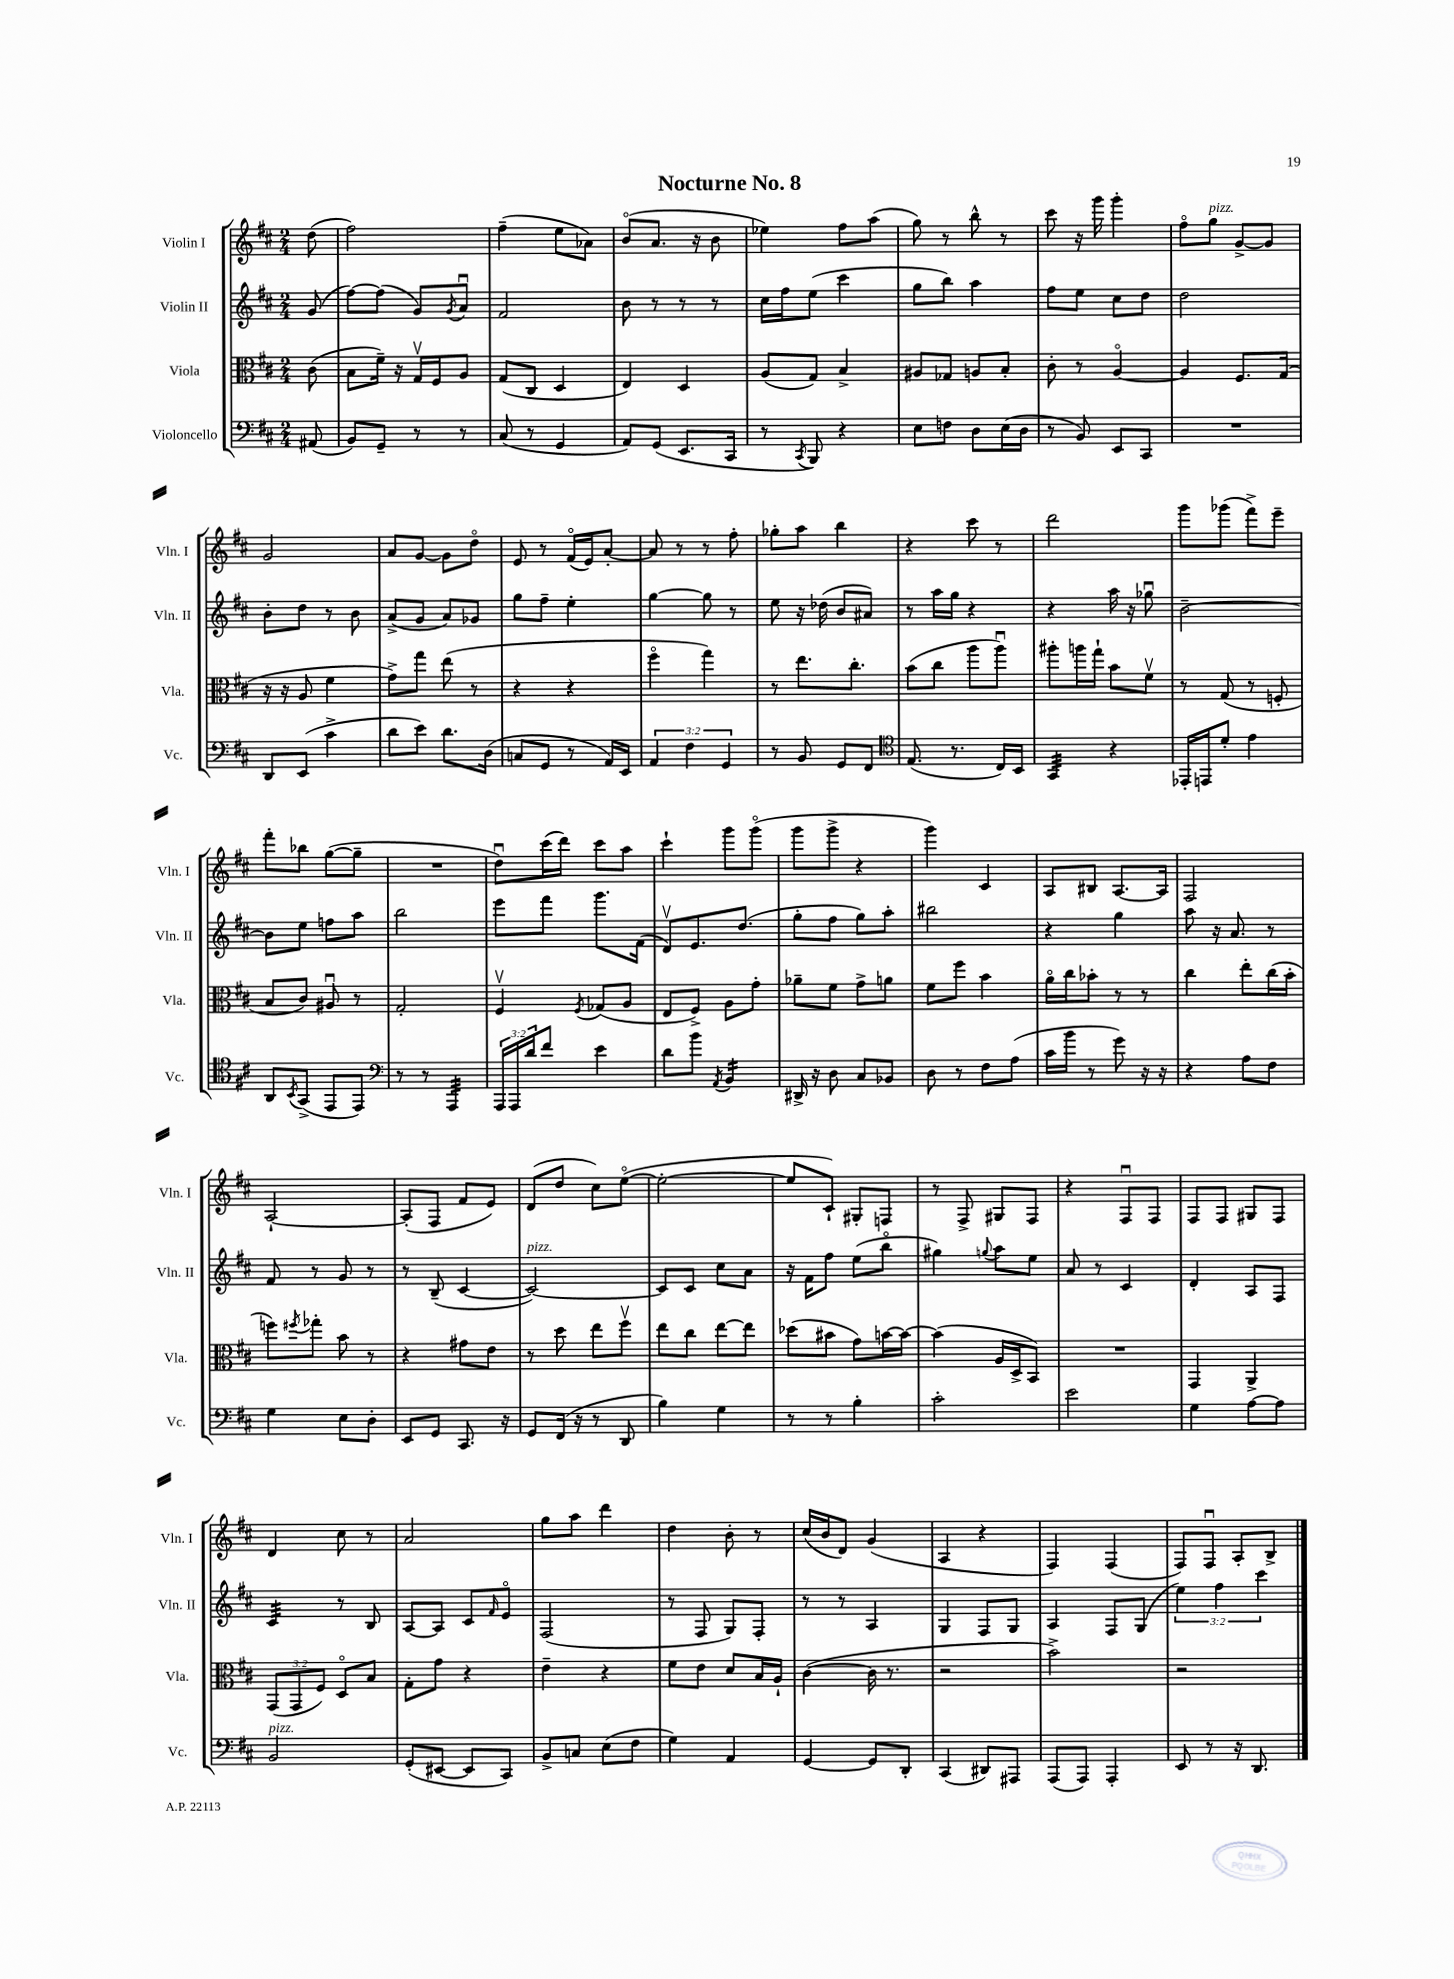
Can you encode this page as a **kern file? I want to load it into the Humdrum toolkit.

**kern	**kern	**kern	**kern
*staff4	*staff3	*staff2	*staff1
*clefF4	*clefC3	*clefG2	*clefG2
*k[f#c#]	*k[f#c#]	*k[f#c#]	*k[f#c#]
*M2/4	*M2/4	*M2/4	*M2/4
(8AA#/	(8c#\	(8g/	(8dd\
=	=	=	=
8BB/L)	8B\L	[8ff#\L)	2ff#\)
8GG~/J	16f#~\Jk)	(8ff#\]J	.
.	16r	.	.
8r	16Gv/LL	8g/L)	.
.	16F#/J	.	.
.	.	8qg/	.
8r	8A/J	8au/J	.
=	=	=	=
(8C#/	(8G/L	2f#/	(4ff#~\
8r	8C#/J	.	.
4GG/	4D/	.	8ee\L
.	.	.	8a-\J)
=	=	=	=
8AA/L)	4E/)	8b\	(8bo/L
(8GG/J	.	8r	8.a/J
8.EE/L	4D/	8r	.
.	.	.	16r
.	.	8r	8b\
16CC#/Jk	.	.	.
=	=	=	=
8r	(8A/L	16cc#\LL	4ee-\)
.	.	16ff#\J	.
8qCC#/	.	.	.
8BBB/)	8G/J)	(8ee\J	.
4r	4B^/	4ccc#\	8ff#\L
.	.	.	(8aa\J
=	=	=	=
8E\L	8A#/L	8gg\L	8gg\)
8F\J	8G-/J	8bb\J)	8r
8D\L	8A/L	4aa\	8bb^^\
(16E\L	8B'/J	.	8r
16D\JJ	.	.	.
=	=	=	=
8r	8c#'\	8ff#\L	8ccc#\
8BB/)	8r	8ee\J	16r
.	.	.	16ggg\
8EE/L	[4Ao/	8cc#\L	4ggg'\
8CC#/J	.	8dd\J	.
=	=	=	=
2r	4A/]	2dd\	8ff#o\L
.	.	.	8gg\J
.	8.F#/L	.	[8g^/L
.	.	.	8g/]J
.	(16G/Jk	.	.
=	=	=	=
8DD/L	16r	8b'\L	2g/
.	16r	.	.
(8EE/J	8A/	8dd\J	.
4c#^\	4f#\	8r	.
.	.	8b\	.
=	=	=	=
8d\L	8g^\L)	(8a^/L	8a/L
8e\J)	8gg\J	8g/J	[8g/J
8.d\L	(8ee\	8a/L)	8g\]L
.	8r	8g-/J	8ddo\J
(16D\Jk	.	.	.
=	=	=	=
8C/L	4r	8gg\L	8e/
8GG/J	.	8ff#~\J	8r
8r	4r	4ee'\	(16f#o/LL
.	.	.	16e/J)
16AA/LL)	.	.	[8a'/J
16EE/JJ	.	.	.
=	=	=	=
6AA/	4ff#o\	[4gg\	8a/]
.	.	.	8r
6F#\	.	.	.
.	4gg\)	8gg\]	8r
6GG/	.	.	.
.	.	8r	8ff#'\
=	=	=	=
8r	8r	8ee\	8gg-'\L
8BB/	8.ee\L	16r	8aa\J
.	.	(16dd-\	.
8GG/L	.	8b/L	4bb\
.	8.cc#'\J	.	.
8FF#/J	.	8a#/J)	.
=	=	=	=
*clefC4	*	*	*
(8.E/	(8b\L	8r	4r
.	8cc#\J	16aa\LL	.
8.r	.	16gg\JJ	.
.	8aa\L	4r	8ccc#\
16C#/LL)	8aau\J)	.	8r
16BB/JJ	.	.	.
=	=	=	=
4GG/	8aa#'\L	4r	2ddd\
.	16aa\L	.	.
.	16gg`\JJ	.	.
4r	8b\L	16aa\	.
.	.	16r	.
.	8f#v\J	8gg-u\	.
=	=	=	=
16EE-'/LL	8r	[2b~\	8ggg\L
16EE/J	.	.	.
8d'/J	(8G/	.	(8ggg-\J
4e\	8r	.	8fff#^\L)
.	8F'/	.	8eee~\J
=	=	=	=
8AA/L	8B/L	8b\]L	8fff#'\L
8qBB/	.	.	.
(8GG^/J	8c#/J)	8ee\J	8bb-\J
8EE/L	8A#u/	8ff\L	([8gg\L
8EE/J)	8r	8aa\J	8gg~\]J
=	=	=	=
*clefF4	*	*	*
8r	2G'/	2bb\	2r
8r	.	.	.
4AAA/	.	.	.
=	=	=	=
24AAA/LL	4F#v/	8eee\L	8ddu\L)
24AAA/	.	.	.
24d/J	.	.	.
8f#/J	.	8fff#\J	(16ccc#\L
.	.	.	16ddd\JJ)
.	8qF#/	.	.
4e\	(8G-/L	8.ggg\L	8ccc#\L
.	8A/J	.	8aa\J
.	.	(16f#\Jk	.
=	=	=	=
8d\L	8E/L	8dv/L)	4ccc#`\
8b\J	8F#^/J)	8.e/	.
8qAA/	.	.	.
4BB/	8A\L	.	8ggg\L
.	.	(8.dd/J	.
.	8g'\J	.	(8gggo\J
=	=	=	=
16DD#^/	8a-~\L	8gg'\L	8ggg\L
16r	.	.	.
8D\	8f#\J	8ff#\J	8ggg^\J
8C#/L	8g^\L	8gg\L)	4r
8BB-/J	8a\J	8aa'\J	.
=	=	=	=
8D\	8f#\L	2bb#\	4ggg\)
8r	8ff#\J	.	.
8F#\L	4b\	.	4c#/
(8A\J	.	.	.
=	=	=	=
16c#\LL	16ao\LL	4r	8A/L
16b\JJ	16cc#\J	.	.
8r	8b-'\J	.	8B#/J
8g\)	8r	4gg\	[8.A/L
16r	8r	.	.
16r	.	.	16A/]Jk
=	=	=	=
4r	4cc#\	8aa\	2F#/
.	.	16r	.
.	.	8.a/	.
8A\L	8ee'\L	.	.
8F#\J	(16cc#\L	8r	.
.	16b'\JJ	.	.
=	=	=	=
4G\	8ff\L)	8f#/	[2A`/
.	8qff#/	.	.
.	8gg-'\J	8r	.
8E\L	8b\	8g/	.
8D'\J	8r	8r	.
=	=	=	=
8EE/L	4r	8r	(8A'/]L
8GG/J	.	(8B~/	8F#/J
8.CC#/	8g#\L	[4c#/	8f#/L
.	8e\J	.	8e/J)
16r	.	.	.
=	=	=	=
8GG/L	8r	2c#/_)	(8d/L
(16FF#/Jk	8dd\	.	8dd/J
16r	.	.	.
8r	8ee\L	.	8cc#\L)
8DD/	8ff#v\J	.	([8eeo\J
=	=	=	=
4B\)	8ee\L	8c#/]L	2ee'\_
.	8cc#\J	8c#/J	.
4G\	[8ee\L	8cc#\L	.
.	8ee\]J	8a\J	.
=	=	=	=
8r	(8dd-\L	16r	8ee/]L
.	.	16f#\LK	.
8r	8b#\J	8ff#\J	8c#`/J)
4B'\	8g\L)	(8ee\L	8G#'/L
.	[16b\L	8bbo\J	8F/J
.	16b\_JJ	.	.
=	=	=	=
2c#'\	(4b\]	4gg#\)	8r
.	.	.	8F#^/
.	.	8qqgg/	.
.	16A/LL	8aa\L	8G#/L
.	16D^/J	.	.
.	8BB/J)	8ee\J	8F#/J
=	=	=	=
2e\	2r	8a/	4r
.	.	8r	.
.	.	4c#/	8F#u/L
.	.	.	8F#/J
=	=	=	=
4G\	4GG/	4d'/	8F#/L
.	.	.	8F#/J
[8A\L	4AA^/	8A/L	8G#/L
8A\]J	.	8F#/J	8F#/J
=	=	=	=
2BB/	(12GG/L	4c#/	4d/
.	12GG/	.	.
.	12F#/J)	.	.
.	8Do/L	8r	8cc#\
.	8B/J	8B/	8r
=	=	=	=
(8GG'/L	8G'\L	[8A/L	2a/
[8EE#/J	8g\J	8A/]J	.
8EE#/]L	4r	8c#/L	.
.	.	16qqf#/	.
8CC#/J)	.	8eo/J	.
=	=	=	=
8BB^/L	4e~\	(2F#/	8gg\L
8C/J	.	.	8aa\J
(8E\L	4r	.	4ddd\
8F#\J	.	.	.
=	=	=	=
4G\)	8f#\L	8r	4dd\
.	8e\J	8F#/	.
4AA/	8d/L	8G/L)	8b'\
.	16B/L	8F#'/J	8r
.	16A`/JJ	.	.
=	=	=	=
[4GG/	([4c#\	8r	(16cc#/LL
.	.	.	16b/J
.	.	8r	8d/J)
8GG/]L	16c#\]	4A/	(4g/
.	8.r	.	.
8DD'/J	.	.	.
=	=	=	=
(4CC#/	2r	4G/	4A/
8DD#/L)	.	8F#/L	4r
8AAA#/J	.	8G/J	.
=	=	=	=
(8AAA/L	2b^\)	4A/	4F#/)
8AAA/J)	.	.	.
4AAA'/	.	8F#/L	(4F#/
.	.	(8G/J	.
=	=	=	=
8EE/	2r	6ee\)	8F#/L)
8r	.	.	8F#u/J
.	.	6ff#\	.
16r	.	.	8A'/L
8.DD/	.	.	.
.	.	6ccc#\	.
.	.	.	8B^/J
==	==	==	==
*-	*-	*-	*-
